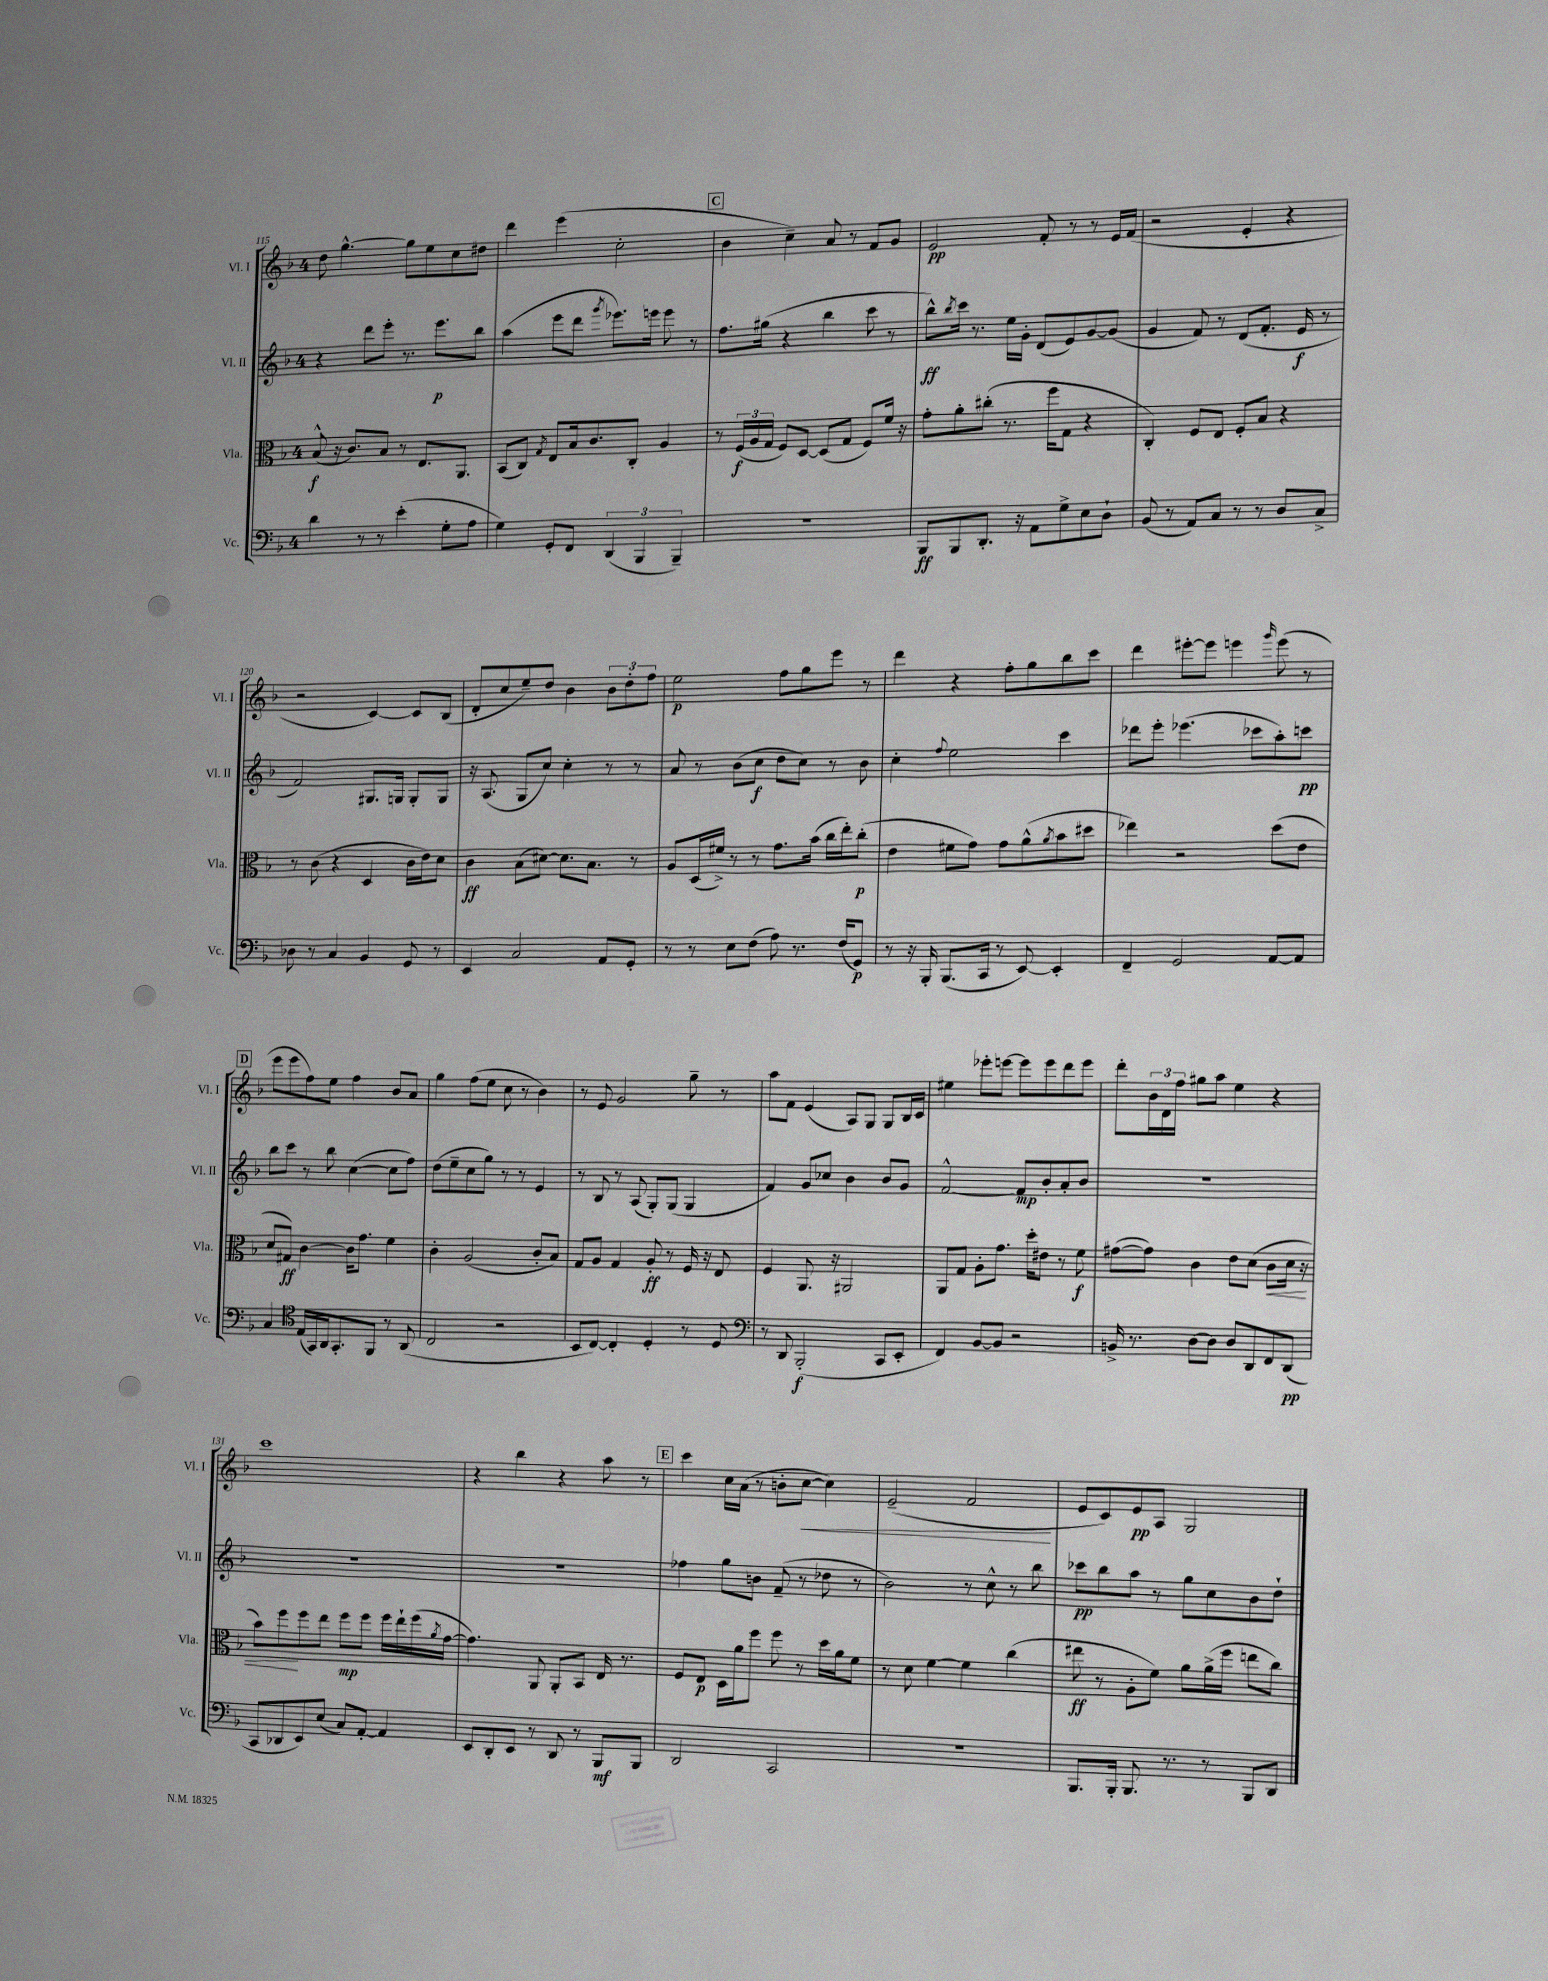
<<
\new StaffGroup <<
\new Staff = "s0" \with { instrumentName = "Vl. I" shortInstrumentName = "Vl. I" } {
    \clef treble \key f \major \once \override Staff.TimeSignature.style = #'single-digit \time 4/4
    d''8 g''4.~-^ g''8 e''8 c''8 dis''8 |
    d'''4 e'''4( c''2-. |
    \mark \markup { \box "C" } bes'4 c''4--) a'8 r8 f'8 g'8 |
    e'2\pp f'8-. r8 r8 e'16 f'16( |
    r2 e'4-. r4 |
    r2 c'4~) c'8 bes8( |
    d'8-. c''8 e''8--) d''8 bes'4 \tuplet 3/2 { bes'8 d''8-. f''8 } |
    e''2\p f''8 g''8 e'''8 r8 |
    d'''4 r4 f''8-. g''8 bes''8 c'''8 |
    d'''4 eis'''8~-. eis'''8 e'''4 \grace { g'''16 } e'''8( r8 |
    \mark \markup { \box "D" } e'''8 e'''8 f''8) e''8 f''4 bes'8 a'8 |
    g''4 f''8( e''8 c''8 r8 bes'4) |
    r8 e'8 g'2 g''8-- r8 |
    a''8 f'8 e'4( a8) g8 g8 bes16 c'16 |
    eis''4 ees'''8-. e'''8~ e'''8 e'''8 d'''8 e'''8 |
    d'''8-. \tuplet 3/2 { bes'16 d'16 f''16 } gis''8 a''8 e''4 r4 |
    c'''1 |
    r4 bes''4 r4 a''8 r8 |
    \mark \markup { \box "E" } c'''4 c''16 a'16( r8 b'8-. c''8~\< c''4) |
    e'2--( f'2\! |
    e'8 c'8) e'8\pp a8 g2 \bar "|." |
}
\new Staff = "s1" \with { instrumentName = "Vl. II" shortInstrumentName = "Vl. II" } {
    \clef treble \key f \major \once \override Staff.TimeSignature.style = #'single-digit \time 4/4
    r4 d'''8 e'''8-. r8. e'''8.\p bes''8 |
    a''4( e'''8 d'''8 \acciaccatura { g'''8 } ees'''8.) e'''16 e'''8 r8 |
    \mark \markup { \box "C" } f''8. gis''16( r4 bes''4 c'''8 r8 |
    bes''8-^\ff) \acciaccatura { bes''8 } c'''16 r8. e''16 g'16-. d'8( e'8) g'8~ g'8( |
    g'4 f'8) r8 d'8( f'8.-. e'16\f r8 |
    f'2) gis8. g16 g8-. g8 |
    r16 a8.( g8 c''8) c''4-. r8 r8 |
    a'8 r8 bes'8( c''8\f d''8 c''8) r8 bes'8 |
    c''4-. \appoggiatura { f''8 } e''2 c'''4 |
    des'''8 e'''8-. ees'''4.( ces'''8 a''8-.) c'''8\pp |
    \mark \markup { \box "D" } bes''8 c'''8 r8 bes''8 c''4~( c''8 f''8) |
    d''8( e''8-- c''8 g''8) r8 r8 e'4 |
    r8 bes8 r8 a8( g8-.) g8( g4 |
    f'4) g'8 ces''8 bes'4 bes'8 g'8 |
    f'2~-^ f'8\mp bes'8-. a'8-. bes'8 |
    R1 |
    R1 |
    R1 |
    \mark \markup { \box "E" } fes''4 g''8 b'8 f'8--( r8 des''8 r8 |
    bes'2) r8 c''8-^ r8 bes''8 |
    ces'''8\pp bes''8 a''8 r8 g''8 c''8 bes'8 d''8-! \bar "|." |
}
\new Staff = "s2" \with { instrumentName = "Vla." shortInstrumentName = "Vla." } {
    \clef alto \key f \major \once \override Staff.TimeSignature.style = #'single-digit \time 4/4
    bes8-^\f( r16 c'8.) bes8 r8 e8. a,8. |
    bes,8( c8) \acciaccatura { g8 } e8 bes16 c'8. c8-. a4 |
    \mark \markup { \box "C" } r8 \tuplet 3/2 { f16\f( a16 g16 } f8) d8~ d8( g8 f8) f'16 r16 |
    g'8-. a'8-. cis''8-.( r8. f''16 g8 r4 |
    c4-.) f8 e8 f8-. bes8 r4 |
    r8 c'8( r4 d4 c'16 e'16) d'8 |
    c'4\ff bes8( dis'8~) dis'8. bes8. r8 |
    a8 d16( fis'16->) r8 r8 g'8. bes'16( c''16 e''16-.) c''8-.\p( |
    e'4 fis'8 g'8) g'8 a'8-^( \acciaccatura { a'8 } bes'8 dis''8 |
    ees''4) r2 d''8( e'8 |
    \mark \markup { \box "D" } d'8 gis8\ff) c'4~ c'16 g'8. f'4 |
    c'4-. a2( c'8-. bes8) |
    g8 a8 g4 a8-.\ff r8 f16 r16 e8 |
    f4 a,8. r16 ais,2 |
    a,8 g8 a8-. g'8. d''16-. eis'8 r8 f'8\f |
    gis'8~( gis'8) c'4 e'8 d'8( c'8\< d'16 r16 |
    bes'8) f''8\! f''8 e''8 f''8\mp f''8 f''16 e''16-! f''16( \acciaccatura { a'8 } g'16~ |
    g'4.) a,8 a,8-. bes,8 e16 r8. |
    \mark \markup { \box "E" } f8 e8\p d16 a'16 f''8 f''8 r8 d''16 a'16 f'8 |
    r8 d'8 f'4~ f'4 c''4( |
    eis''8\ff r8 a8-. f'8) a'8 a'16->( f''16 e''8 c''8) \bar "|." |
}
\new Staff = "s3" \with { instrumentName = "Vc." shortInstrumentName = "Vc." } {
    \clef bass \key f \major \once \override Staff.TimeSignature.style = #'single-digit \time 4/4
    d'4 r8 r8 e'4-.( g8-. a8 |
    g4) g,8-. f,8 \tuplet 3/2 { d,4( bes,,4 bes,,4--) } |
    \mark \markup { \box "C" } R1 |
    bes,,8\ff bes,,8 d,8.-. r16 a,8 g8-> e8 d8-! |
    bes,8( r8 a,8) c8 r8 r8 d8 c8-> |
    des8 r8 c4 bes,4 g,8 r8 |
    e,4 c2 a,8 g,8-. |
    r8 r8 e8 f8( a8) r8. f16( g,8\p) |
    r8 r16 bes,,16-. bes,,8.( c,16 r8 e,8~) e,4-. |
    f,4-- g,2 a,8~ a,8 |
    \mark \markup { \box "D" } c4 \clef tenor e16( g,16) a,16 g,8.-. f,8 r8 a,8( |
    c2 r2 |
    bes,8 c8~) c4-. d4-. r8 d8 |
    \clef bass r8 d,8 bes,,2-.\f( c,8 e,8-. |
    f,4) bes,8~ bes,8 r2 |
    b,16-> r8. d8~ d8 d8 d,8 f,8 d,8\pp( |
    c,8 des,8 e,8) e8( c8) a,8~-. a,4 |
    e,8 d,8-. e,8 r8 d,8 r8 bes,,8\mf bes,,8 |
    \mark \markup { \box "E" } d,2 c,2 |
    r1 |
    bes,,8. bes,,16-. bes,,8. r8. r8 bes,,8 d,8 \bar "|." |
}
>>
>>
\layout { \context { \Score currentBarNumber = #115 } }
